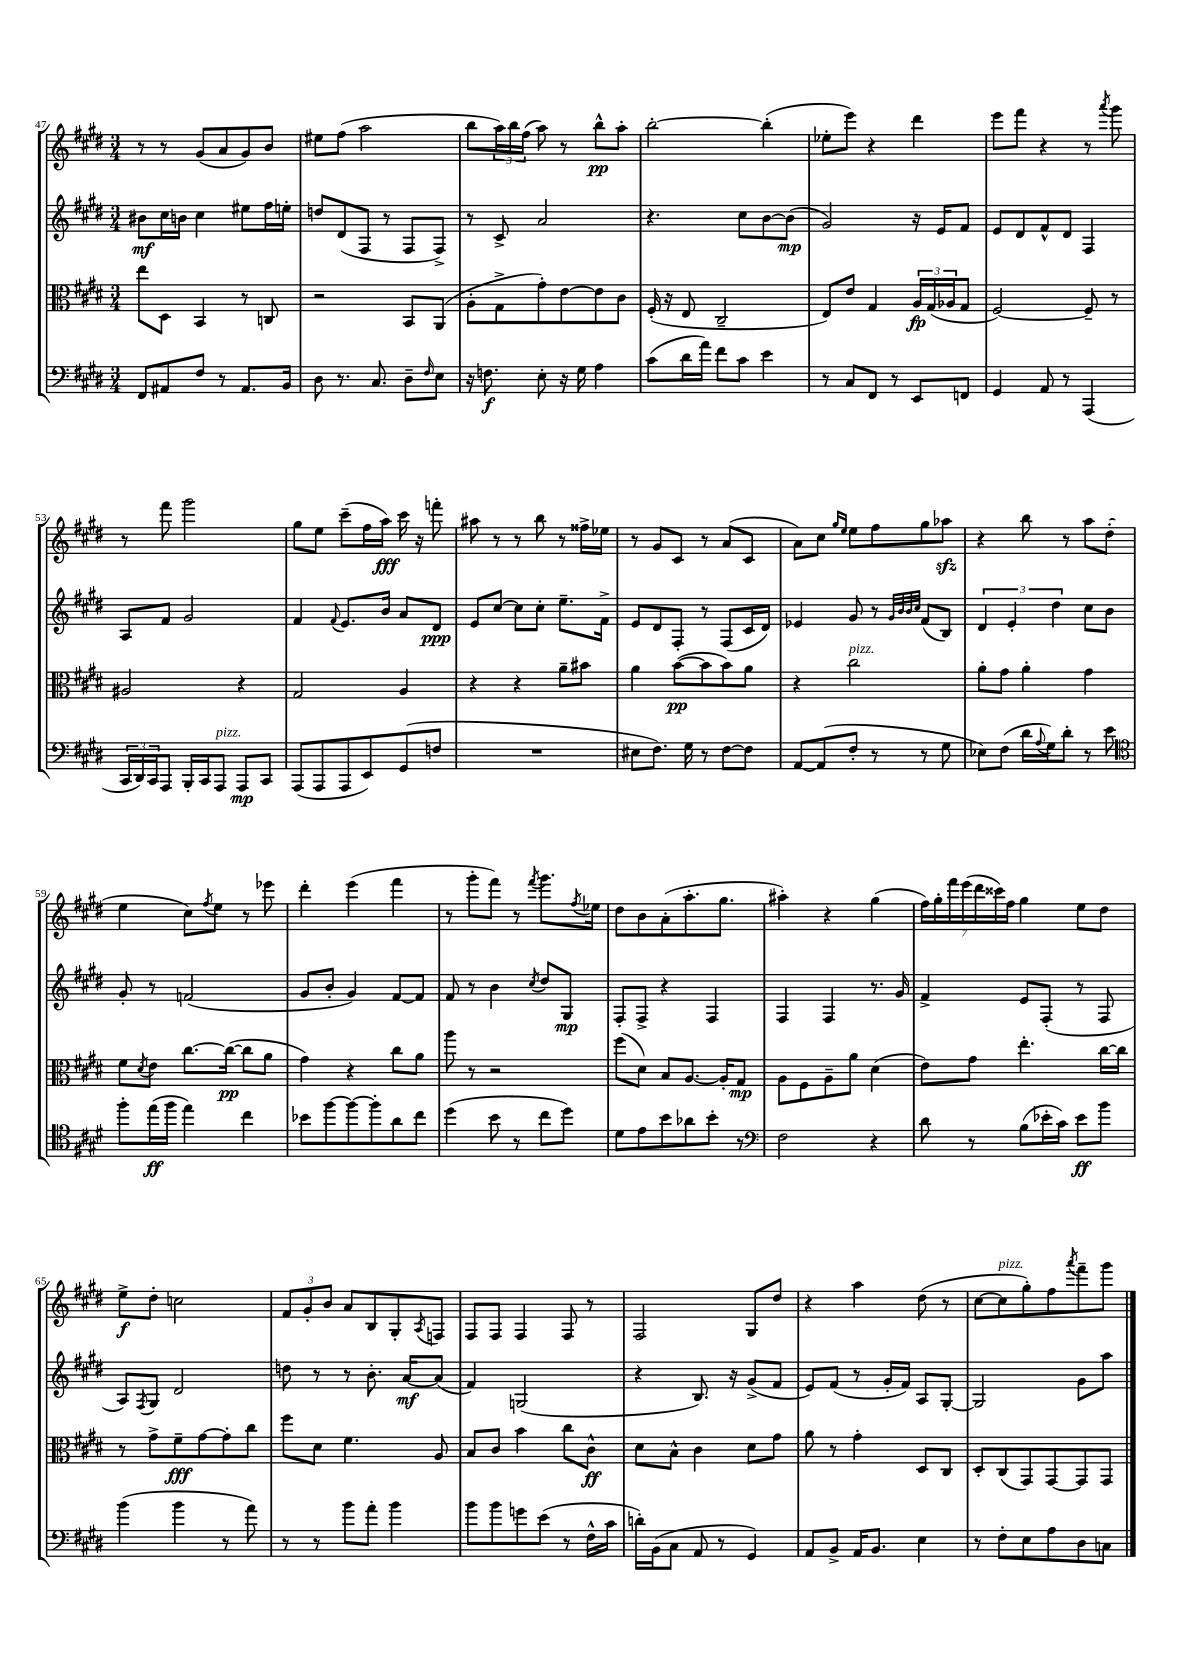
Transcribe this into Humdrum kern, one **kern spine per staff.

**kern	**dynam	**kern	**dynam	**kern	**dynam	**kern	**dynam
*part4	*part4	*part3	*part3	*part2	*part2	*part1	*part1
*staff4	*staff4	*staff3	*staff3	*staff2	*staff2	*staff1	*staff1
*clefF4	*	*clefC3	*	*clefG2	*	*clefG2	*
*k[f#c#g#d#]	*	*k[f#c#g#d#]	*	*k[f#c#g#d#]	*	*k[f#c#g#d#]	*
*M3/4	*	*M3/4	*	*M3/4	*	*M3/4	*
=47	=47	=47	=47	=47	=47	=47	=47
8FF#/L	.	8ee\L	.	8b#X\L	mf	8r	.
8AA#X/	.	8D#\J	.	16cc#\L	.	8r	.
.	.	.	.	16bn\JJ	.	.	.
8F#/J	.	4BB/	.	4cc#\	.	(8g#/L	.
8r	.	.	.	.	.	8a/	.
8.AA#/L	.	8r	.	8ee#X\L	.	8g#/)	.
.	.	8Cn/	.	16ff#\L	.	8b/J	.
16BB/Jk	.	.	.	16een'\JJ	.	.	.
=48	=48	=48	=48	=48	=48	=48	=48
8D#\	.	2r	.	8ddn/L	.	8ee#X\L	.
8.r	.	.	.	(8d#/	.	(8ff#\J	.
.	.	.	.	8F#/J	.	2aa\	.
8.C#/	.	.	.	.	.	.	.
.	.	.	.	8r	.	.	.
8D#~\L	.	8BB/L	.	8F#/L	.	.	.
16qqF#/	.	.	.	.	.	.	.
8E\J	.	(8AA/J	.	8F#^/J)	.	.	.
=49	=49	=49	=49	=49	=49	=49	=49
16r	.	8A'\L	.	8r	.	8bb\L	.
8.Fn\	f	.	.	.	.	.	.
.	.	8G#^\	.	8c#^/	.	24aa\L)	.
.	.	.	.	.	.	24bb\	.
.	.	.	.	.	.	(24ff#\JJ	.
8E'\	.	8g#'\)	.	2a/	.	8aa\)	.
16r	.	[8e\	.	.	.	8r	.
16G#\	.	.	.	.	.	.	.
4A\	.	8e\]	.	.	.	8bb^^\L	pp
.	.	8c#\J	.	.	.	8aa'\J	.
=50	=50	=50	=50	=50	=50	=50	=50
(8c#\L	.	(16F#'/	.	4.r	.	[2bb'\	.
.	.	16r	.	.	.	.	.
16d#\L	.	8E/	.	.	.	.	.
16a\JJ)	.	.	.	.	.	.	.
8f#\L	.	2C#~/	.	.	.	.	.
8c#\J	.	.	.	8cc#\L	.	.	.
4e\	.	.	.	[8b\	.	(4bb'\]	.
.	.	.	.	(8b\J]	mp	.	.
=51	=51	=51	=51	=51	=51	=51	=51
8r	.	8E/L)	.	2g#/)	.	8ee-X'\L	.
8C#/L	.	8e/J	.	.	.	8eee\J)	.
8FF#/J	.	4G#/	.	.	.	4r	.
8r	.	.	.	.	.	.	.
8EE/L	.	24A/LL	fp	16r	.	4ddd#\	.
.	.	(24G#/	.	.	.	.	.
.	.	.	.	16e/KL	.	.	.
.	.	24A-X/J	.	.	.	.	.
8FFn/J	.	8G#/J	.	8f#/J	.	.	.
=52	=52	=52	=52	=52	=52	=52	=52
4GG#/	.	[2F#/)	.	8e/L	.	8eee\L	.
.	.	.	.	8d#/	.	8fff#\J	.
8AA/	.	.	.	8f#^^/	.	4r	.
8r	.	.	.	8d#/J	.	.	.
(4AAA/	.	8F#~/]	.	4F#/	.	8r	.
.	.	.	.	.	.	8qaaa/	.
.	.	8r	.	.	.	8ggg#\	.
!!LO:LB:g=z
=53	=53	=53	=53	=53	=53	=53	=53
24CC#/LL	.	2A#X/	.	8A/L	.	8r	.
24DD#/)	.	.	.	.	.	.	.
24CC#/J	.	.	.	.	.	.	.
8AAA/J	.	.	.	8f#/J	.	8fff#\	.
16BBB'/LL	.	.	.	2g#/	.	2ggg#\	.
16CC#/J	.	.	.	.	.	.	.
!LO:TX:a:i:t=pizz.	!	!	!	!	!	!	!
8AAA/J	.	.	.	.	.	.	.
8AAA/L	mp	4r	.	.	.	.	.
8CC#/J	.	.	.	.	.	.	.
=54	=54	=54	=54	=54	=54	=54	=54
(8AAA/L	.	2G#/	.	4f#/	.	8gg#\L	.
8AAA/	.	.	.	.	.	8ee\J	.
.	.	.	.	8qqf#/	.	.	.
8AAA/	.	.	.	8.e/L	.	(8ccc#~\L	.
8EE/)	.	.	.	.	.	16ff#\L	.
.	.	.	.	16b/Jk	.	16aa\JJ)	fff
(8GG#/	.	4A/	.	8a/L	.	16ccc#\	.
.	.	.	.	.	.	16r	.
8Fn/J	.	.	.	8d#/J	ppp	8fffn'\	.
=55	=55	=55	=55	=55	=55	=55	=55
2.r	.	4r	.	8e/L	.	8aa#X\	.
.	.	.	.	[8cc#/J	.	8r	.
.	.	4r	.	8cc#\L]	.	8r	.
.	.	.	.	8cc#'\J	.	8bb\	.
.	.	8a~\L	.	8.ee~\L	.	8r	.
.	.	8b#X\J	.	.	.	16ff##X^\LL	.
.	.	.	.	16f#^\Jk	.	16ee-X\JJ	.
=56	=56	=56	=56	=56	=56	=56	=56
8E#X\L	.	4a\	.	8e/L	.	8r	.
8.F#\J)	.	.	.	8d#/	.	8g#/L	.
.	.	([8b\L	pp	8F#'/J	.	8c#/J	.
16G#\	.	.	.	.	.	.	.
8r	.	8b\]	.	8r	.	8r	.
[8F#\L	.	8b\)	.	(8F#/L	.	(8a/L	.
8F#\J]	.	8a\J	.	16c#/L	.	8c#/J	.
.	.	.	.	16d#/JJ)	.	.	.
=57	=57	=57	=57	=57	=57	=57	=57
[8AA/L	.	4r	.	4e-X/	.	8a\L)	.
(8AA/]	.	.	.	.	.	8cc#\J	.
.	.	.	.	.	.	16qqgg#/LL	.
.	.	.	.	.	.	16qqee/JJ	.
!	!	!LO:TX:a:i:t=pizz.	!	!	!	!	!
8F#'/J	.	2cc#\	.	8g#/	.	8ee\L	.
8r	.	.	.	8r	.	8ff#\	.
.	.	.	.	32qqg#/LLL	.	.	.
.	.	.	.	32qqb/	.	.	.
.	.	.	.	32qqb/	.	.	.
.	.	.	.	32qqcc#/JJJ	.	.	.
8r	.	.	.	(8f#/L	.	8gg#\	.
8G#\	.	.	.	8B/J)	.	8aa-Xzz\J	.
=58	=58	=58	=58	=58	=58	=58	=58
8E-X\L)	.	8a'\L	.	6d#/	.	4r	.
(8F#\J	.	8g#\J	.	.	.	.	.
.	.	.	.	6e'/	.	.	.
16d#\LL	.	4a'\	.	.	.	8bb\	.
8qqA/	.	.	.	.	.	.	.
16G#\J)	.	.	.	.	.	.	.
.	.	.	.	6dd#\	.	.	.
8d#'\J	.	.	.	.	.	8r	.
8r	.	4g#\	.	8cc#\L	.	8aa\L	.
8e\	.	.	.	8b\J	.	(8dd#'\J	.
!!LO:LB:g=z
=59	=59	=59	=59	=59	=59	=59	=59
*clefC4	*	*	*	*	*	*	*
8ff#'\L	.	8f#\L	.	8g#'/	.	4ee\	.
.	.	8qd#/	.	.	.	.	.
(16ee\L	ff	8e\J	.	8r	.	.	.
16ff#\JJ	.	.	.	.	.	.	.
4ee\)	.	[8.cc#\L	.	(2fn/	.	8cc#\L)	.
.	.	.	.	.	.	8qff#/	.
.	.	.	.	.	.	8ee\J	.
.	.	(16cc#\Jk_	pp	.	.	.	.
4cc#\	.	8cc#\L]	.	.	.	8r	.
.	.	8a\J	.	.	.	8eee-X\	.
=60	=60	=60	=60	=60	=60	=60	=60
8b-X\L	.	4g#\)	.	8g#/L	.	4ddd#'\	.
[8ff#\	.	.	.	8b'/J	.	.	.
8ff#\_	.	4r	.	4g#/)	.	(4eee\	.
8ff#'\]	.	.	.	.	.	.	.
8a\	.	8cc#\L	.	[8f#/L	.	4fff#\	.
8cc#\J	.	8a\J	.	8f#/J]	.	.	.
=61	=61	=61	=61	=61	=61	=61	=61
(4dd#\	.	8aa\	.	8f#/	.	8r	.
.	.	8r	.	8r	.	8ggg#'\L	.
8b\	.	2r	.	4b\	.	8fff#\J)	.
8r	.	.	.	.	.	8r	.
.	.	.	.	8qcc#/	.	8qfff#/	.
8cc#\L	.	.	.	8dd#/L	.	8.ggg#\L	.
8dd#\J)	.	.	.	8G#/J	mp	.	.
.	.	.	.	.	.	8qff#/	.
.	.	.	.	.	.	16ee-X\Jk	.
=62	=62	=62	=62	=62	=62	=62	=62
8d#\L	.	(8ff#\L	.	8F#'/L	.	8dd#\L	.
8e\	.	8d#\J)	.	8F#^/J	.	8b\	.
8b\	.	8B/L	.	4r	.	(8a'\	.
8a-X\	.	[8.A/J	.	.	.	8.aa'\	.
8b'\J	.	.	.	4F#/	.	.	.
.	.	16A'/KL]	.	.	.	8.gg#\J	.
8r	.	8G#/J	mp	.	.	.	.
=63	=63	=63	=63	=63	=63	=63	=63
*clefF4	*	*	*	*	*	*	*
2F#\	.	8A\L	.	4F#/	.	4aa#X'\)	.
.	.	8F#\	.	.	.	.	.
.	.	8A~\	.	4F#/	.	4r	.
.	.	8a\J	.	.	.	.	.
4r	.	(4d#\	.	8.r	.	(4gg#\	.
.	.	.	.	16g#/	.	.	.
=64	=64	=64	=64	=64	=64	=64	=64
8d#\	.	8e\L)	.	4f#^/	.	28ff#\LL)	.
.	.	.	.	.	.	28gg#'\	.
.	.	.	.	.	.	28fff#\	.
.	.	.	.	.	.	(28eee\	.
8r	.	8g#\J	.	.	.	.	.
.	.	.	.	.	.	28ddd#\	.
.	.	.	.	.	.	28ccc##X\)	.
.	.	.	.	.	.	28ff#\JJ	.
(8B\L	.	4.ee'\	.	8e/L	.	4gg#\	.
16e-X'\L	.	.	.	(8F#'/J	.	.	.
16c#\JJ)	.	.	.	.	.	.	.
8e-\L	ff	.	.	8r	.	8ee\L	.
8b\J	.	[16cc#\LL	.	8F#/	.	8dd#\J	.
.	.	16cc#\JJ]	.	.	.	.	.
!!LO:LB:g=z
=65	=65	=65	=65	=65	=65	=65	=65
(4b\	.	8r	.	8A/L)	.	8ee^\L	f
.	.	.	.	8qF#/	.	.	.
.	.	8g#^\L	.	8G#/J	.	8dd#'\J	.
4b\	.	8f#~\	fff	2d#/	.	2ccn\	.
.	.	[8g#\	.	.	.	.	.
8r	.	8g#'\]	.	.	.	.	.
8a\)	.	8cc#\J	.	.	.	.	.
=66	=66	=66	=66	=66	=66	=66	=66
8r	.	8ff#\L	.	8ddn\	.	12f#/L	.
.	.	.	.	.	.	12g#'/	.
8r	.	8d#\J	.	8r	.	.	.
.	.	.	.	.	.	12b/J	.
8b\L	.	4.f#\	.	8r	.	8a/L	.
8a'\J	.	.	.	8.b'\	.	8B/	.
4b\	.	.	.	.	.	8G#'/	.
.	.	.	.	[16a/KL	mf	.	.
.	.	.	.	.	.	8qA/	.
.	.	8A/	.	(8a/J]	.	8Fn/J	.
=67	=67	=67	=67	=67	=67	=67	=67
8b\L	.	8B/L	.	4f#/)	.	8F#/L	.
8b\	.	8c#/J	.	.	.	8F#/J	.
8gn\	.	4b\	.	(2Gn/	.	4F#/	.
(8e\J	.	.	.	.	.	.	.
8r	.	8cc#\L	.	.	.	8F#/	.
16F#^^\LL	.	8c#^^\J	ff	.	.	8r	.
16c#\JJ	.	.	.	.	.	.	.
=68	=68	=68	=68	=68	=68	=68	=68
16dn'\LL)	.	8d#\L	.	4r	.	2F#/	.
(16BB\J	.	.	.	.	.	.	.
8C#\J	.	8B^^\J	.	.	.	.	.
8AA/	.	4c#\	.	8.B/)	.	.	.
8r	.	.	.	.	.	.	.
.	.	.	.	16r	.	.	.
4GG#/)	.	8d#\L	.	(8g#^/L	.	8G#/L	.
.	.	8g#\J	.	8f#/J	.	8dd#/J	.
=69	=69	=69	=69	=69	=69	=69	=69
8AA/L	.	8a\	.	8e/L)	.	4r	.
8BB^/J	.	8r	.	(8f#/J	.	.	.
16AA/KL	.	4g#'\	.	8r	.	4aa\	.
8.BB/J	.	.	.	.	.	.	.
.	.	.	.	16g#'/LL	.	.	.
.	.	.	.	16f#/JJ)	.	.	.
4E\	.	8D#/L	.	8A/L	.	(8dd#\	.
.	.	8C#/J	.	[8G#'/J	.	8r	.
=70	=70	=70	=70	=70	=70	=70	=70
8r	.	8D#'/L	.	2G#/]	.	[8cc#\L	.
!	!	!	!	!	!	!LO:TX:a:i:t=pizz.	!
8F#'\L	.	(8C#/	.	.	.	8cc#\]	.
8E\	.	8GG#/)	.	.	.	8gg#'\)	.
8A\	.	[8GG#/	.	.	.	8ff#\	.
.	.	.	.	.	.	8qaaa/	.
8D#\	.	8GG#/]	.	8g#\L	.	8fff#~\	.
8Cn\J	.	8GG#/J	.	8aa\J	.	8ggg#\J	.
==	==	==	==	==	==	==	==
*-	*-	*-	*-	*-	*-	*-	*-
